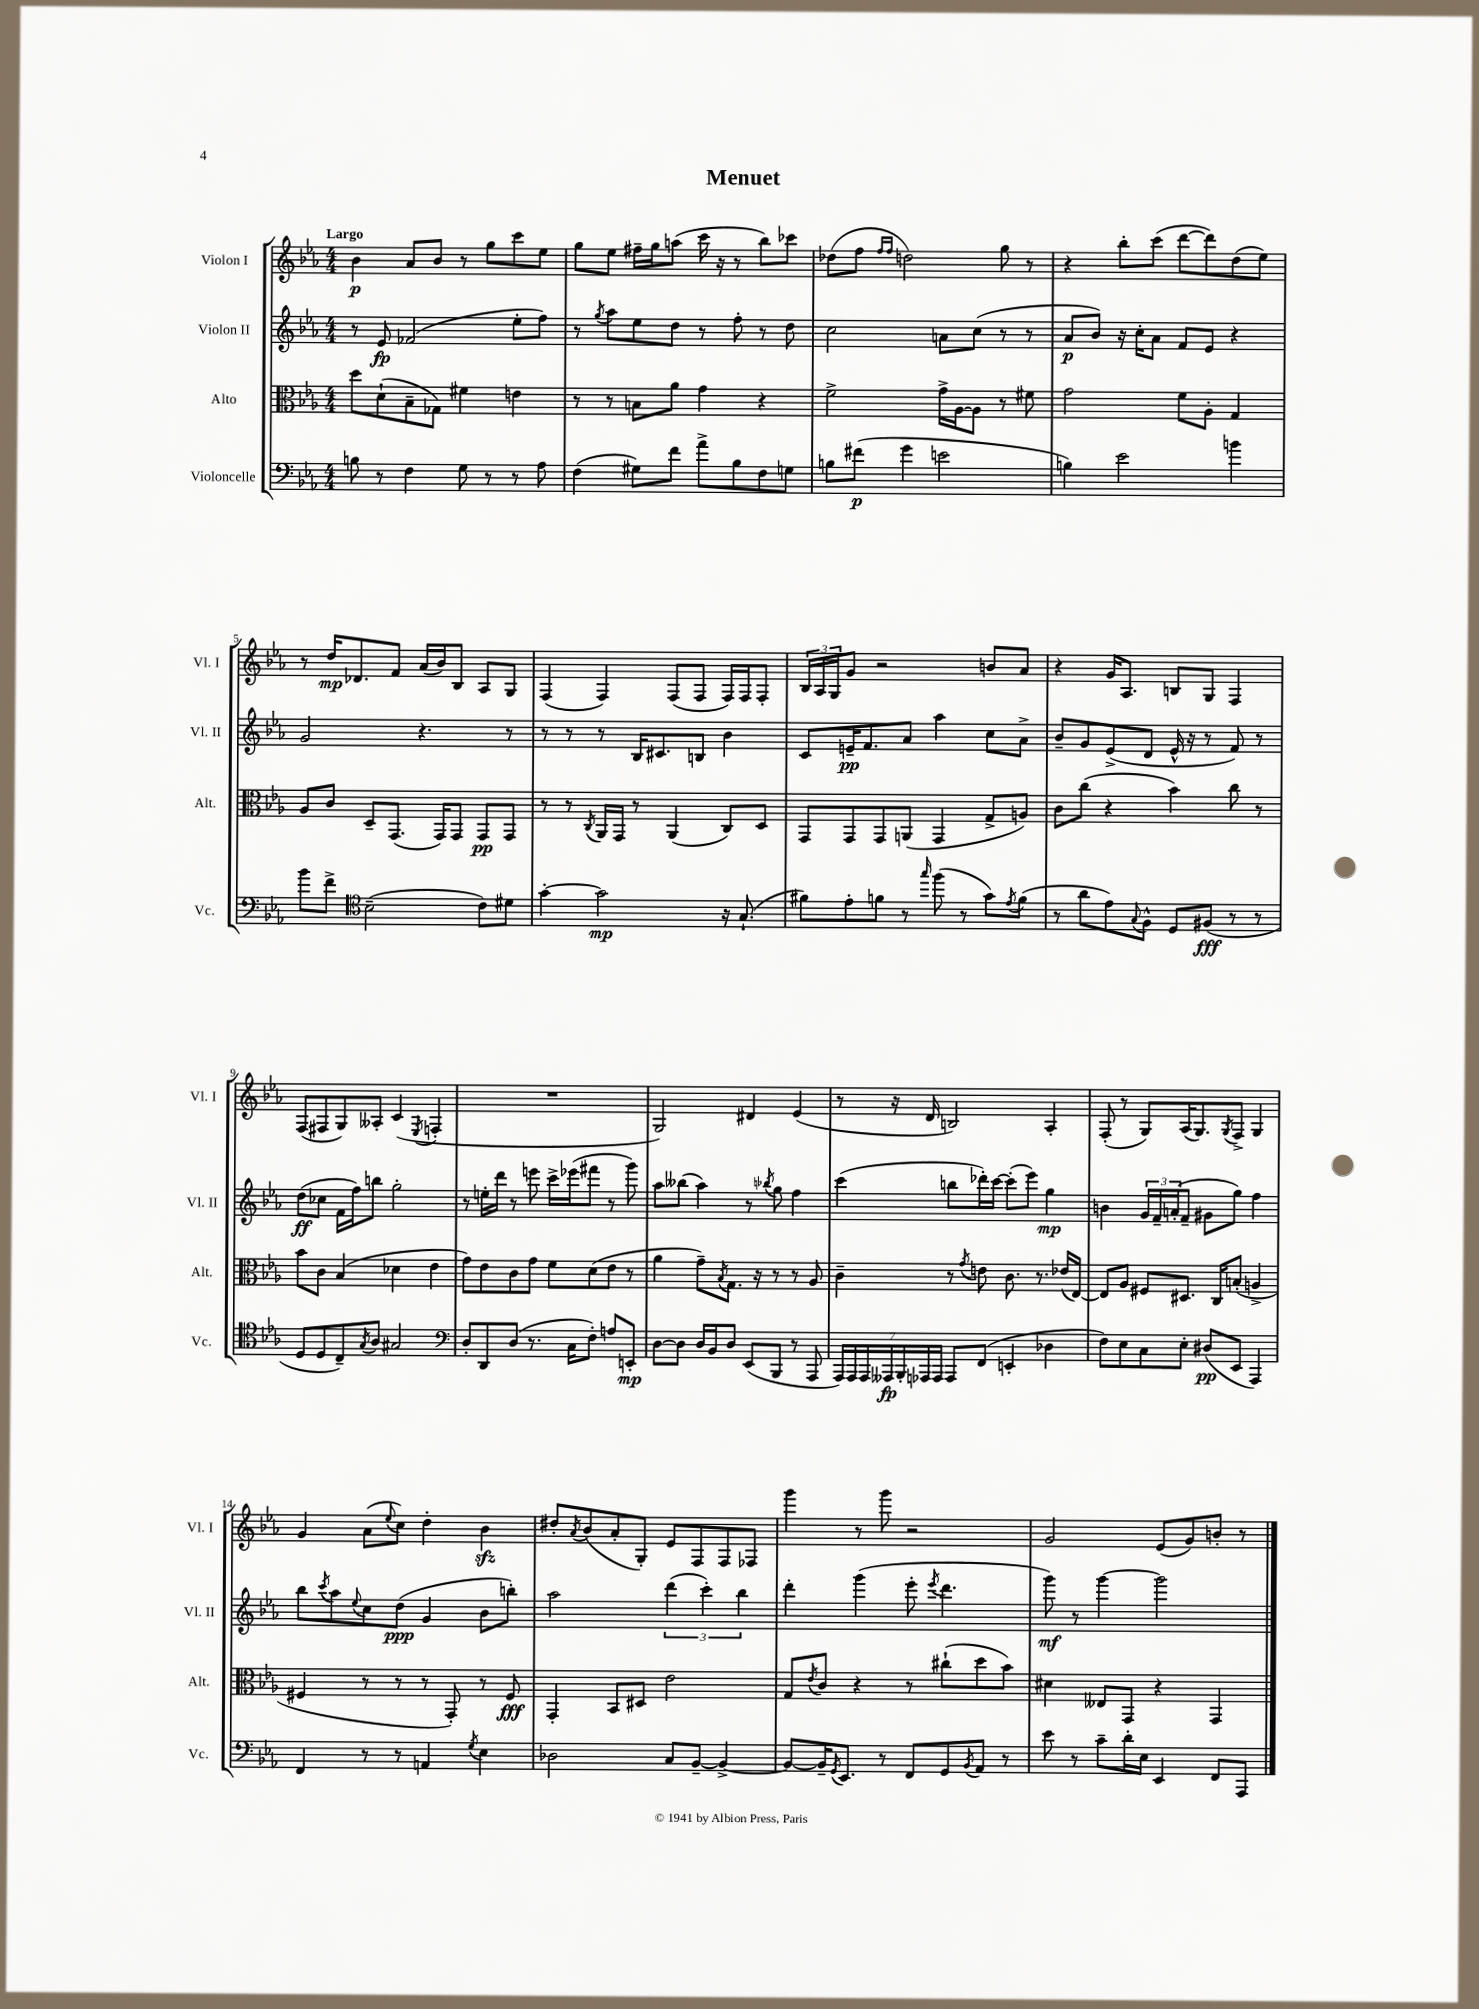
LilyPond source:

\header { title = "Menuet" }
<<
\new StaffGroup <<
\new Staff = "s0" \with { instrumentName = "Violon I" shortInstrumentName = "Vl. I" } {
    \clef treble \key ees \major \numericTimeSignature \time 4/4 \tempo "Largo"
    bes'4\p aes'8 bes'8 r8 g''8 c'''8 ees''8 |
    g''8 ees''8 fis''16-- g''16 a''8( c'''16 r16 r8 bes''8) ces'''8 |
    des''8( f''8 \grace { f''16 f''16 } d''2) g''8 r8 |
    r4 bes''8-. c'''8( d'''8~ d'''8) d''8( ees''8) |
    r8 d''16\mp des'8. f'8 aes'16( bes'16) bes8 aes8 g8 |
    f4( f4) f8( f8 f16) f16 f8-. |
    \tuplet 3/2 { bes16 aes16 g16 } g'8 r2 b'8 aes'8 |
    r4 g'16 aes8. b8 g8 f4 |
    f8( fis8 g8) aeses8-. c'4( \acciaccatura { ees8 } f4-. |
    R1 |
    g2) dis'4 ees'4( |
    r8 r16 d'16 b2) aes4-. |
    f8-.( r8 g8) aes16( g8.) \acciaccatura { g8 } f8-> g4 |
    g'4 aes'8( \appoggiatura { ees''8 } c''8) d''4-. bes'4\sfz |
    dis''8-. \acciaccatura { aes'8 } bes'8( aes'8-. g8-.) ees'8 f8 f8 fes8 |
    g'''4 r8 g'''8 r2 |
    g'2 ees'8( g'8) b'8-. r8 \bar "|." |
}
\new Staff = "s1" \with { instrumentName = "Violon II" shortInstrumentName = "Vl. II" } {
    \clef treble \key ees \major \numericTimeSignature \time 4/4
    r8 ees'8\fp fes'2( ees''8-. f''8) |
    r8 \acciaccatura { g''8 } aes''8 ees''8 d''8 r8 f''8-. r8 d''8 |
    c''2 a'8 c''8( r8 r8 |
    aes'8\p bes'8) r16 c''16-. aes'8 f'8 ees'8 r4 |
    g'2 r4. r8 |
    r8 r8 r8 bes16 cis'8. b8 bes'4 |
    c'8 e'16--\pp f'8. aes'8 aes''4 c''8 aes'8-> |
    bes'8-- g'8 ees'8->( d'8 ees'16-^ r16 r8 f'8) r8 |
    d''8\ff( ces''8 f'16 f''16) b''8 g''2-. |
    r8 e''16-. d'''16 r8 e'''8 c'''16-> ees'''16( fis'''8 r8 g'''8) |
    aes''8 beses''8( aes''4) r8 \acciaccatura { bes''8 } g''8 f''4 |
    c'''4( b''8 des'''16-.) c'''16~ c'''8-.( ees'''8) g''4\mp |
    b'4 \tuplet 3/2 { g'16 f'16-- a'16-.( } f'8-- gis'8 g''8) f''4 |
    bes''8 \acciaccatura { c'''8 } aes''8 \appoggiatura { ees''8 } c''8 d''8\ppp( g'4 bes'8 b''8-.) |
    aes''2 \tuplet 3/2 { d'''4( c'''4-.) bes''4 } |
    d'''4-. g'''4( ees'''8-. \acciaccatura { ees'''8 } d'''4. |
    g'''8\mf) r8 g'''4~ g'''2 \bar "|." |
}
\new Staff = "s2" \with { instrumentName = "Alto" shortInstrumentName = "Alt." } {
    \clef alto \key ees \major \numericTimeSignature \time 4/4
    d''8 d'8-!( bes8-- ges8) fis'4 e'4 |
    r8 r8 b8 aes'8 g'4 r4 |
    f'2-> g'16-> aes16~ aes8 r8 fis'8 |
    g'2 f'8 aes8-. g4 |
    aes8 c'8 d8-- g,8.( g,16) g,8 g,8\pp g,8 |
    r8 r8 \acciaccatura { c8 } aes,16 g,16 r8 aes,4( c8) d8 |
    g,8 g,8 g,8 a,8( g,4 g8-> a8) |
    c'8 c''8( r4 bes'4) c''8 r8 |
    bes'8 c'8 bes4( des'4 ees'4 |
    g'8) ees'8 c'8 g'8 f'8 d'8( ees'8 r8 |
    aes'4 g'8--) \acciaccatura { bes8 } g8. r16 r8 r8 aes8 |
    c'4-- r8 \acciaccatura { g'8 } e'8 c'8. r8. ees'16( ees16~) |
    ees8 aes8 fis8 dis8. c16 b8-.( a4-> |
    fis4 r8 r8 r8 g,8-.) r8 fis8\fff |
    g,4-. bes,8 dis8 ees'2 |
    g8 \acciaccatura { ees'8 } c'8 r4 r8 cis''8-!( d''8 bes'8) |
    dis'4 eeses8 g,8 r4 g,4 \bar "|." |
}
\new Staff = "s3" \with { instrumentName = "Violoncelle" shortInstrumentName = "Vc." } {
    \clef bass \key ees \major \numericTimeSignature \time 4/4
    b8 r8 f4 g8 r8 r8 aes8 |
    f4( gis8) f'8 aes'8-> bes8 f8 g8 |
    b8 fis'8\p( g'4 e'2 |
    b4) ees'2 b'4 |
    bes'8 f'8-> \clef tenor bes2--( c'8) dis'8 |
    g'4~-. g'2\mp r16 g8.-!( |
    fis'8) ees'8-. f'8 r8 \grace { g''16 } f''8( r8 g'8) \acciaccatura { ees'8 } f'8( |
    r8 aes'8 ees'8) \appoggiatura { g8 } f8-^ d8 fis8\fff( r8 r8 |
    d8 d8 c8--) \acciaccatura { g8 } aes8 gis2 |
    \clef bass d8-. d,8 d8( r8. c16 f8-.) a8 e,8-.\mp |
    d8~ d8 d16 bes,16 d8 ees,8( bes,,8 r8 aes,,8 |
    \tuplet 7/4 { aes,,16) aes,,16 aes,,16 aeses,,16\fp bes,,16-. aes,,16 aes,,16 } aes,,8 f,8( e,4-. des4 |
    f8) ees8 c8 ees8-. dis8\pp( ees,8 aes,,4) |
    f,4 r8 r8 a,4 \acciaccatura { g8 } ees4 |
    des2 c8 bes,8~-- bes,4~-> |
    bes,8~ bes,16-- \acciaccatura { g,8 } ees,8. r8 f,8 g,8 \acciaccatura { bes,8 } aes,8 r8 |
    ees'8 r8 c'8-- d'16-. ees16 ees,4 f,8 aes,,8 \bar "|." |
}
>>
>>
